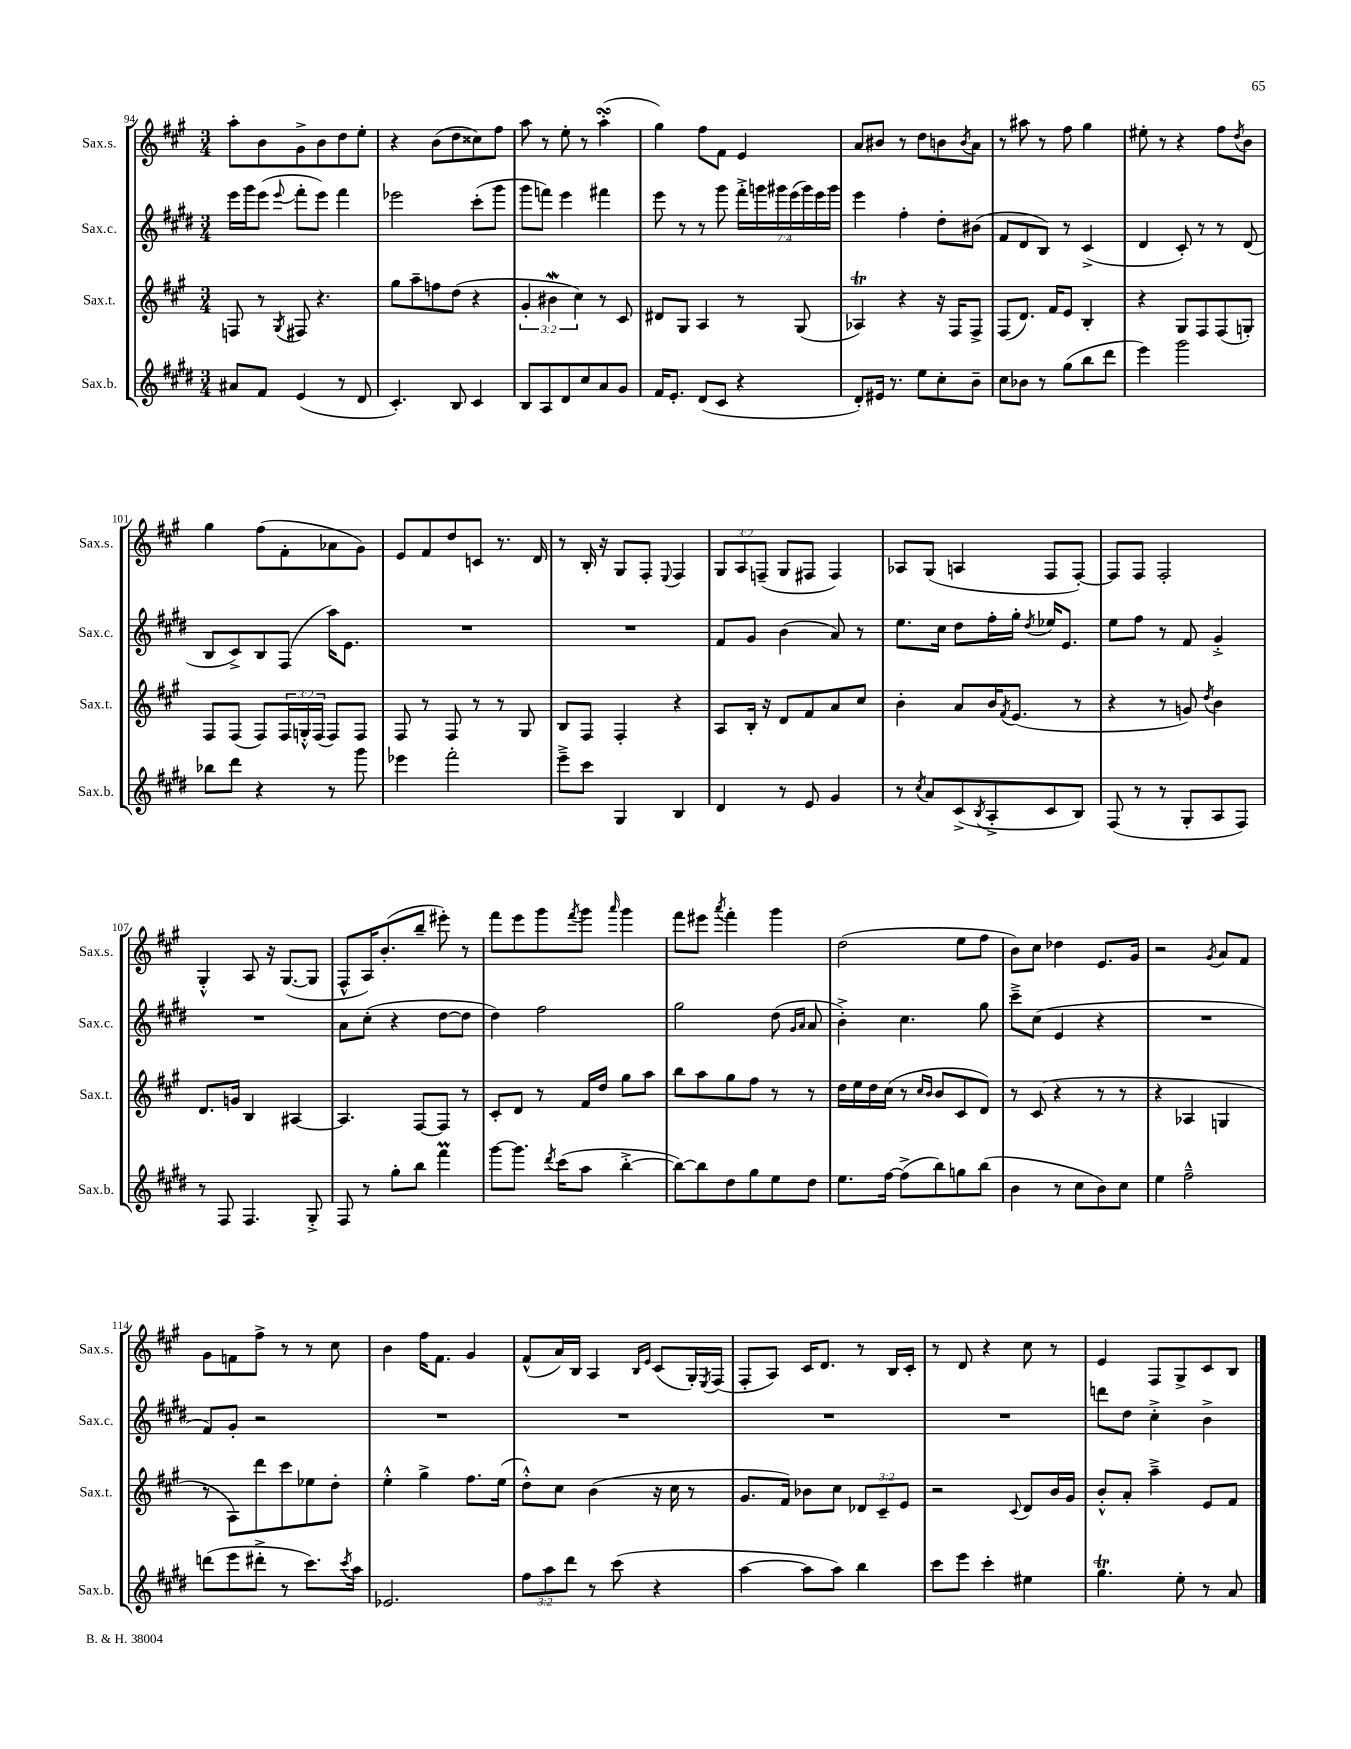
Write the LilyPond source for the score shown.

<<
\new StaffGroup <<
\new Staff = "s0" \with { instrumentName = "Sax.s." shortInstrumentName = "Sax.s." } {
    \clef treble \key a \major \numericTimeSignature \time 3/4 \override Staff.TupletNumber.text = #tuplet-number::calc-fraction-text
    a''8-. b'8 gis'8-> b'8 d''8 e''8-. |
    r4 b'8( d''8 cisis''8) fis''8 |
    a''8 r8 e''8-. r8 a''4-.\turn( |
    gis''4) fis''8 fis'8 e'4 |
    a'8 bis'8 r8 d''8 b'8 \acciaccatura { b'8 } a'8 |
    r8 ais''8 r8 fis''8 gis''4 |
    eis''8-. r8 r4 fis''8 \acciaccatura { d''8 } b'8 |
    gis''4 fis''8( fis'8-. aes'8 gis'8) |
    e'8 fis'8 d''8 c'8 r8. d'16 |
    r8 b16-. r16 gis8 fis8-. \appoggiatura { e8 } fis4 |
    \tuplet 3/2 { gis8 a8 f8--( } gis8 fis8 fis4) |
    aes8 gis8( a4 fis8 fis8~-.) |
    fis8 fis8 fis2-. |
    gis4-.-^ a8 r16 gis8.~( gis8 |
    fis8-^ a16) b'8.-.( b''8-- eis'''8-.) r8 |
    fis'''8 e'''8 gis'''8 \acciaccatura { fis'''8 } gis'''8 \grace { a'''16 } gis'''4 |
    fis'''8 eis'''8 \acciaccatura { a'''8 } fis'''4-. gis'''4 |
    d''2( e''8 fis''8 |
    b'8) cis''8 des''4 e'8. gis'16 |
    r2 \acciaccatura { gis'8 } a'8 fis'8 |
    gis'8 f'8 fis''8-> r8 r8 cis''8 |
    b'4 fis''16 fis'8. gis'4 |
    fis'8-^( a'16) b16 a4 \grace { b16 e'16 } cis'8( gis16-.) \acciaccatura { e8 } fis16( |
    fis8-. a8) cis'16 d'8. r8 b16 cis'16-. |
    r8 d'8 r4 cis''8 r8 |
    e'4 fis8 gis8-> cis'8 b8 \bar "|." |
}
\new Staff = "s1" \with { instrumentName = "Sax.c." shortInstrumentName = "Sax.c." } {
    \clef treble \key e \major \numericTimeSignature \time 3/4 \override Staff.TupletNumber.text = #tuplet-number::calc-fraction-text
    e'''16 gis'''16 e'''8( \appoggiatura { e'''8 } fis'''8-. e'''8) fis'''4 |
    ees'''2 cis'''8-.( gis'''8 |
    gis'''8 f'''8) e'''4 fis'''4 |
    e'''8 r8 r8 gis'''8 \tuplet 7/4 { fis'''16-.-> g'''16 gis'''16 e'''16( gis'''16) e'''16 gis'''16 } |
    e'''4 fis''4-. dis''8-. bis'8( |
    fis'8 dis'8 b8) r8 cis'4->( |
    dis'4 cis'8-.) r8 r8 dis'8( |
    b8 cis'8->) b8 fis8( a''16) e'8. |
    R2. |
    R2. |
    fis'8 gis'8 b'4( a'8) r8 |
    e''8. cis''16 dis''8 fis''16-. gis''16-. \acciaccatura { dis''8 } ees''16 e'8. |
    e''8 fis''8 r8 fis'8 gis'4-.-> |
    R2. |
    a'8 cis''8-.( r4 dis''8~ dis''8 |
    dis''4) fis''2 |
    gis''2 dis''8( \grace { gis'16 a'16 } a'8 |
    b'4-.->) cis''4. gis''8 |
    cis'''8---> cis''8( e'4 r4 |
    R2. |
    fis'8) gis'8-. r2 |
    R2. |
    R2. |
    R2. |
    R2. |
    d'''8 dis''8 cis''4-.-> b'4-> \bar "|." |
}
\new Staff = "s2" \with { instrumentName = "Sax.t." shortInstrumentName = "Sax.t." } {
    \clef treble \key a \major \numericTimeSignature \time 3/4 \override Staff.TupletNumber.text = #tuplet-number::calc-fraction-text
    f8 r8 \acciaccatura { gis8 } fis8 r4. |
    gis''8 a''8-- f''8 d''8( r4 |
    \tuplet 3/2 { gis'4-. bis'4\mordent cis''4) } r8 cis'8 |
    dis'8 gis8 a4 r8 gis8( |
    aes4\trill) r4 r16 fis16 fis8-> |
    fis8( d'8.) fis'16 e'8 b4-. |
    r4 gis8 fis8 fis8( g8-.) |
    fis8 fis8( fis8) \tuplet 3/2 { fis16 g16-.-^ fis16( } fis8) fis8 |
    fis8 r8 fis8 r8 r8 gis8 |
    b8 fis8 fis4-. r4 |
    a8 b16-. r16 d'8 fis'8 a'8 cis''8 |
    b'4-. a'8 b'16 \acciaccatura { fis'8 } e'8.( r8 |
    r4 r8 g'8) \acciaccatura { d''8 } b'4 |
    d'8. g'16 b4 ais4~ |
    ais4. fis8~ fis8 r8 |
    cis'8-. d'8 r8 fis'16 d''16 gis''8 a''8 |
    b''8 a''8 gis''8 fis''8 r8 r8 |
    d''16 e''16 d''16 cis''16( r8 \grace { cis''16 b'16 } b'8 cis'8 d'8) |
    r8 cis'8( r4 r8 r8 |
    r4 aes4 g4 |
    r8 a8) d'''8 cis'''8 ees''8 d''8-. |
    e''4-.-^ gis''4-> fis''8. e''16( |
    d''8-.-^) cis''8 b'4( r16 cis''16 r8 |
    gis'8. fis'16) bes'8 cis''8 \tuplet 3/2 { des'8 cis'8-- e'8 } |
    r2 \appoggiatura { cis'8 } d'8 b'16 gis'16 |
    b'8-.-^ a'8-. a''4---> e'8 fis'8 \bar "|." |
}
\new Staff = "s3" \with { instrumentName = "Sax.b." shortInstrumentName = "Sax.b." } {
    \clef treble \key e \major \numericTimeSignature \time 3/4 \override Staff.TupletNumber.text = #tuplet-number::calc-fraction-text
    ais'8 fis'8 e'4( r8 dis'8 |
    cis'4.-.) b8 cis'4 |
    b8 a8 dis'8 cis''8 a'8 gis'8 |
    fis'16 e'8.-. dis'8( cis'8 r4 |
    dis'8-.) eis'16 r8. e''8 cis''8-. b'8-- |
    cis''8 bes'8 r8 gis''8( b''8 dis'''8 |
    e'''4) gis'''2 |
    bes''8 dis'''8 r4 r8 gis'''8 |
    ees'''4 fis'''2-. |
    e'''8---> cis'''8 gis4 b4 |
    dis'4 r8 e'8 gis'4 |
    r8 \acciaccatura { cis''8 } a'8 cis'8->( \acciaccatura { b8 } a8-.-> cis'8 b8) |
    fis8( r8 r8 gis8-. a8 fis8) |
    r8 fis8 fis4. gis8-.-> |
    fis8 r8 gis''8-. b''8 fis'''4\prall |
    gis'''8~ gis'''8. \acciaccatura { dis'''8 } cis'''16( a''8 b''4~-.-> |
    b''8~) b''8 dis''8 gis''8 e''8 dis''8 |
    e''8. fis''16~ fis''8->( b''8) g''8 b''8( |
    b'4 r8 cis''8 b'8) cis''8 |
    e''4 fis''2---^ |
    d'''8( e'''8 dis'''8-.-> r8 cis'''8.) \acciaccatura { cis'''8 } a''16 |
    ees'2. |
    \tuplet 3/2 { fis''8 a''8 dis'''8 } r8 cis'''8( r4 |
    a''4~ a''8 a''8) b''4 |
    cis'''8 e'''8 cis'''4-. eis''4 |
    gis''4.\trill e''8-. r8 a'8 \bar "|." |
}
>>
>>
\layout { \context { \Score currentBarNumber = #94 } }
